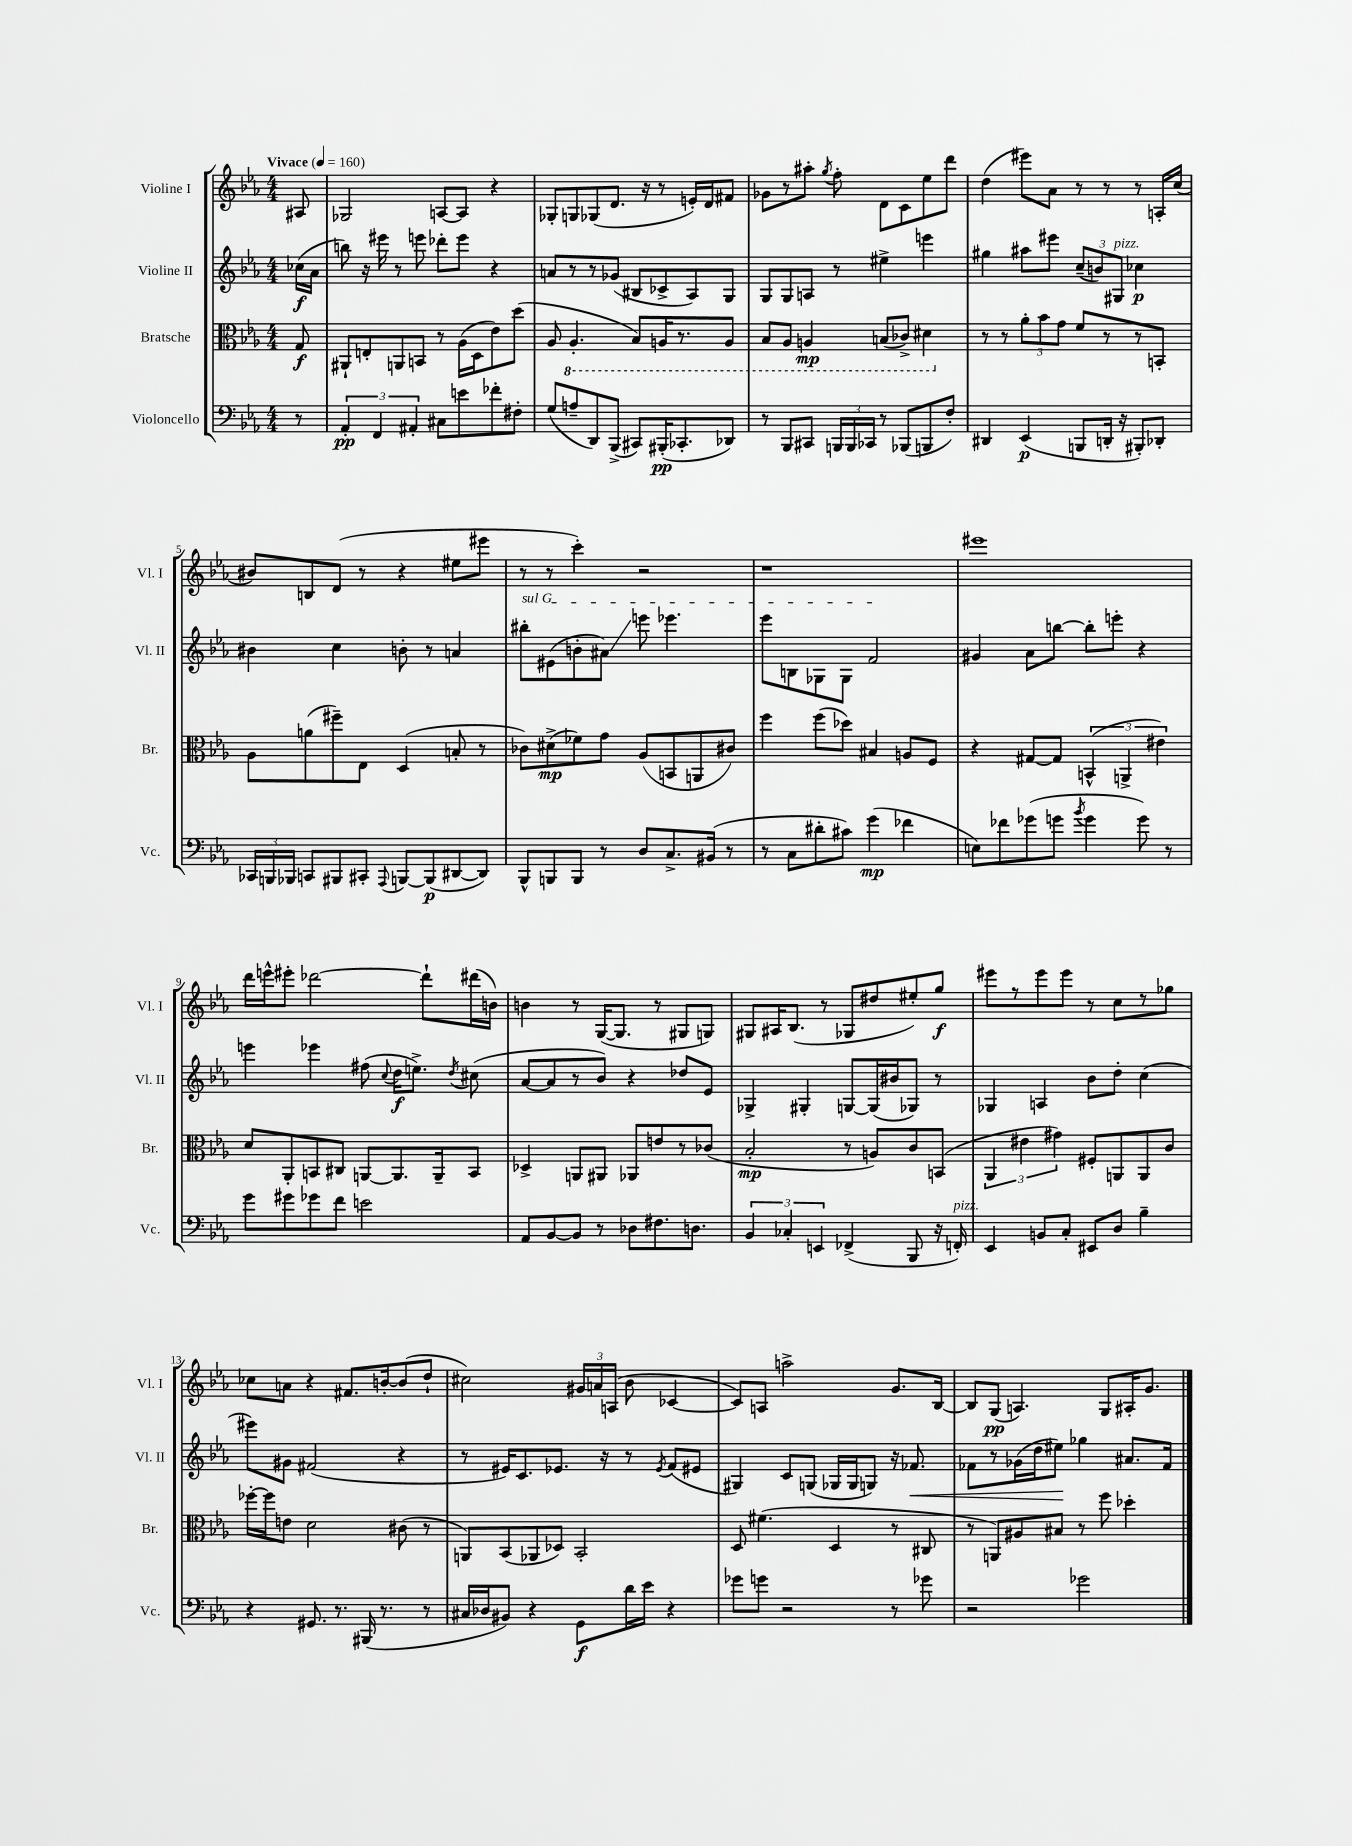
<<
\new StaffGroup <<
\new Staff = "s0" \with { instrumentName = "Violine I" shortInstrumentName = "Vl. I" } {
    \clef treble \key ees \major \numericTimeSignature \time 4/4 \partial 8 \tempo "Vivace" 4 = 160
    \autoBeamOff ais8 |
    ges2 a8[~ a8] r4 |
    ges8[-. g8 ges8( d'8.] r16 r8 e'16[-.) d'16 fis'8] |
    ges'8[ r8 ais''8]-. \acciaccatura { g''8 } f''8-. d'8[ c'8 ees''8 d'''8] |
    d''4( eis'''8[) aes'8] r8 r8 r8 a16[-. c''16]( |
    bis'8[) b8 d'8]( r8 r4 eis''8[ eis'''8] |
    r8 r8 c'''4-.) r2 |
    r1 |
    eis'''1 |
    d'''16[ e'''16-^ eis'''8]-. des'''2~ des'''8[-! dis'''16( b'16]) |
    b'4 r8 g16[~( g8.] r8 gis8[ g8]) |
    gis8[ ais16 bes8.]( r8 ges8[ dis''8 eis''8-.) g''8]\f |
    eis'''8[ r8 eis'''8 eis'''8] r8 c''8[ r8 ges''8] |
    ces''8[ a'8] r4 fis'8.[ b'16~-. b'8( d''8]-! |
    cis''2) \tuplet 3/2 { gis'16[ a'16 a16]( } bes'8 ces'4~ |
    ces'8[) a8] a''2-> g'8.[ bes16]~ |
    bes8[ g8]\pp( a4.) g8[ ais16-. g'8.] \bar "|." |
}
\new Staff = "s1" \with { instrumentName = "Violine II" shortInstrumentName = "Vl. II" } {
    \clef treble \key ees \major \numericTimeSignature \time 4/4 \partial 8
    \autoBeamOff ces''16[\f( aes'16] |
    b''8) r16 eis'''16 r8 e'''8 des'''8[-. e'''8] r4 |
    a'8[ r8 r8 ges'8]( bis8[ ces'8-> aes8) g8] |
    g8[ g8 a8] r8 eis''4-> e'''4 |
    gis''4 ais''8[ eis'''8] \tuplet 3/2 { c''8[--( b'8) gis8]^\markup { \italic "pizz." } } ces''4\p |
    bis'4 c''4 b'8-. r8 a'4 |
    \once \override TextSpanner.bound-details.left.text = \markup { \italic "sul G" } bis''8[-.\startTextSpan eis'8( b'8-. ais'8]\glissando) e'''8 ees'''4. |
    ees'''8[ b8 ges8 ges8] f'2\stopTextSpan |
    gis'4 aes'8[ b''8]~ b''8[-. e'''8]-. r4 |
    e'''4 ees'''4 fis''8( \appoggiatura { c''8 } d''16[\f e''8.]->) \acciaccatura { d''8 } cis''8( |
    aes'8[~ aes'8 r8 bes'8]) r4 des''8[ ees'8] |
    ges4-> gis4-. g8[~ g16( bis'16 ges8]) r8 |
    ges4 a4 bes'8[ d''8]-. c''4( |
    eis'''8[) gis'8] fis'2( r4 |
    r8 eis'16[) c'8. ees'8.] r16 r8 \acciaccatura { ees'8 } f'8[( eis'8] |
    gis4) c'8[ g8]( ges16[ ges16 g8]) r16 fes'8.\< |
    fes'8[ r8 ges'16( d''16 eis''8]\!) ges''4 ais'8.[ fes'16] \bar "|." |
}
\new Staff = "s2" \with { instrumentName = "Bratsche" shortInstrumentName = "Br." } {
    \clef alto \key ees \major \numericTimeSignature \time 4/4 \partial 8
    \autoBeamOff g8\f |
    ais,8[-! e8-. a,8 b,8] r8 aes16[( d16 ees'8) d''8]( |
    aes8 \ottava #-1 aes,4.-. bes,8[) a,16 r8. a,8] |
    bes,8[ aes,8] a,4\mp b,8[( ces8]->) dis4 \ottava #0 |
    r8 r8 \tuplet 3/2 { aes'8[-. bes'8 g'8] } f'8[ r8 r8 b,8]-. |
    aes8[ a'8( fis''8--) ees8] d4( b8-. r8 |
    ces'8[) dis'8->\mp( fes'8) g'8] aes8[( b,8 a,8 cis'8]) |
    f''4 f''8[( des''8]) bis4 a8[ f8] |
    r4 gis8[~ gis8] \tuplet 3/2 { b,4-^( a,4-> eis'4) } |
    d'8[ aes,8-. b,8 cis8] a,8[~ a,8. a,16-- b,8] |
    des4-> a,8[ ais,8] aes,8[ e'8 r8 ces'8]( |
    bes2-.\mp r8 a8[) c'8 b,8]( |
    \tuplet 3/2 { aes,4 eis'4 gis'4) } fis8[-. a,8 a,8 c'8] |
    fes''16[~-. fes''16 e'8] d'2 cis'8( r8 |
    a,8[) bes,8( aes,8 des8]) bes,2-. |
    d8 fis'4.( d4 r8 cis8 |
    r8 a,8[) ais8 bis8] r8 f''8 des''4-. \bar "|." |
}
\new Staff = "s3" \with { instrumentName = "Violoncello" shortInstrumentName = "Vc." } {
    \clef bass \key ees \major \numericTimeSignature \time 4/4 \partial 8
    \autoBeamOff r8 |
    \tuplet 3/2 { aes,4-.\pp f,4 ais,4-. } cis8[ e'8 fes'8-. fis8]-. |
    g8[( a8-- d,8) bes,,8]->( cis,8[) bis,,16-.\pp( ces,8.-. des,8]) |
    r8 bes,,8[ cis,8] \tuplet 3/2 { b,,16[ b,,16 ces,16] } r8 bes,,8[( b,,8 f8]-.) |
    dis,4 ees,4\p( b,,8[ d,16]-. r16 bis,,8[-.) des,8]-. |
    \tuplet 3/2 { ces,16[ b,,16 bes,,16] } c,8[ bis,,8 cis,8]-. \appoggiatura { aes,,8 } b,,8[~ b,,8\p( dis,8~ dis,8]) |
    bes,,8[-^ b,,8 b,,8] r8 d8[ c8.-> bis,16]( r8 |
    r8 c8[ dis'8-. cis'8]) g'4\mp( fes'4 |
    e8[) fes'8 ges'8( g'8] \acciaccatura { bes'8 } g'4 g'8) r8 |
    g'8[ gis'8 ges'8 f'8] e'2 |
    aes,8[ bes,8~ bes,8] r8 des8[ fis8. d8.] |
    \tuplet 3/2 { bes,4 ces4-. e,4 } fes,4->( bes,,8 r16 f,16-.^\markup { \italic "pizz." }) |
    ees,4 b,8[ c8]-. eis,8[ d8] bes4-- |
    r4 gis,8. r8. bis,,16( r8. r8 |
    cis16[ des16 bis,8]) r4 g,8[\f d'16 ees'16] r4 |
    ges'8[ g'8] r2 r8 ges'8 |
    r2 ges'2 \bar "|." |
}
>>
>>
